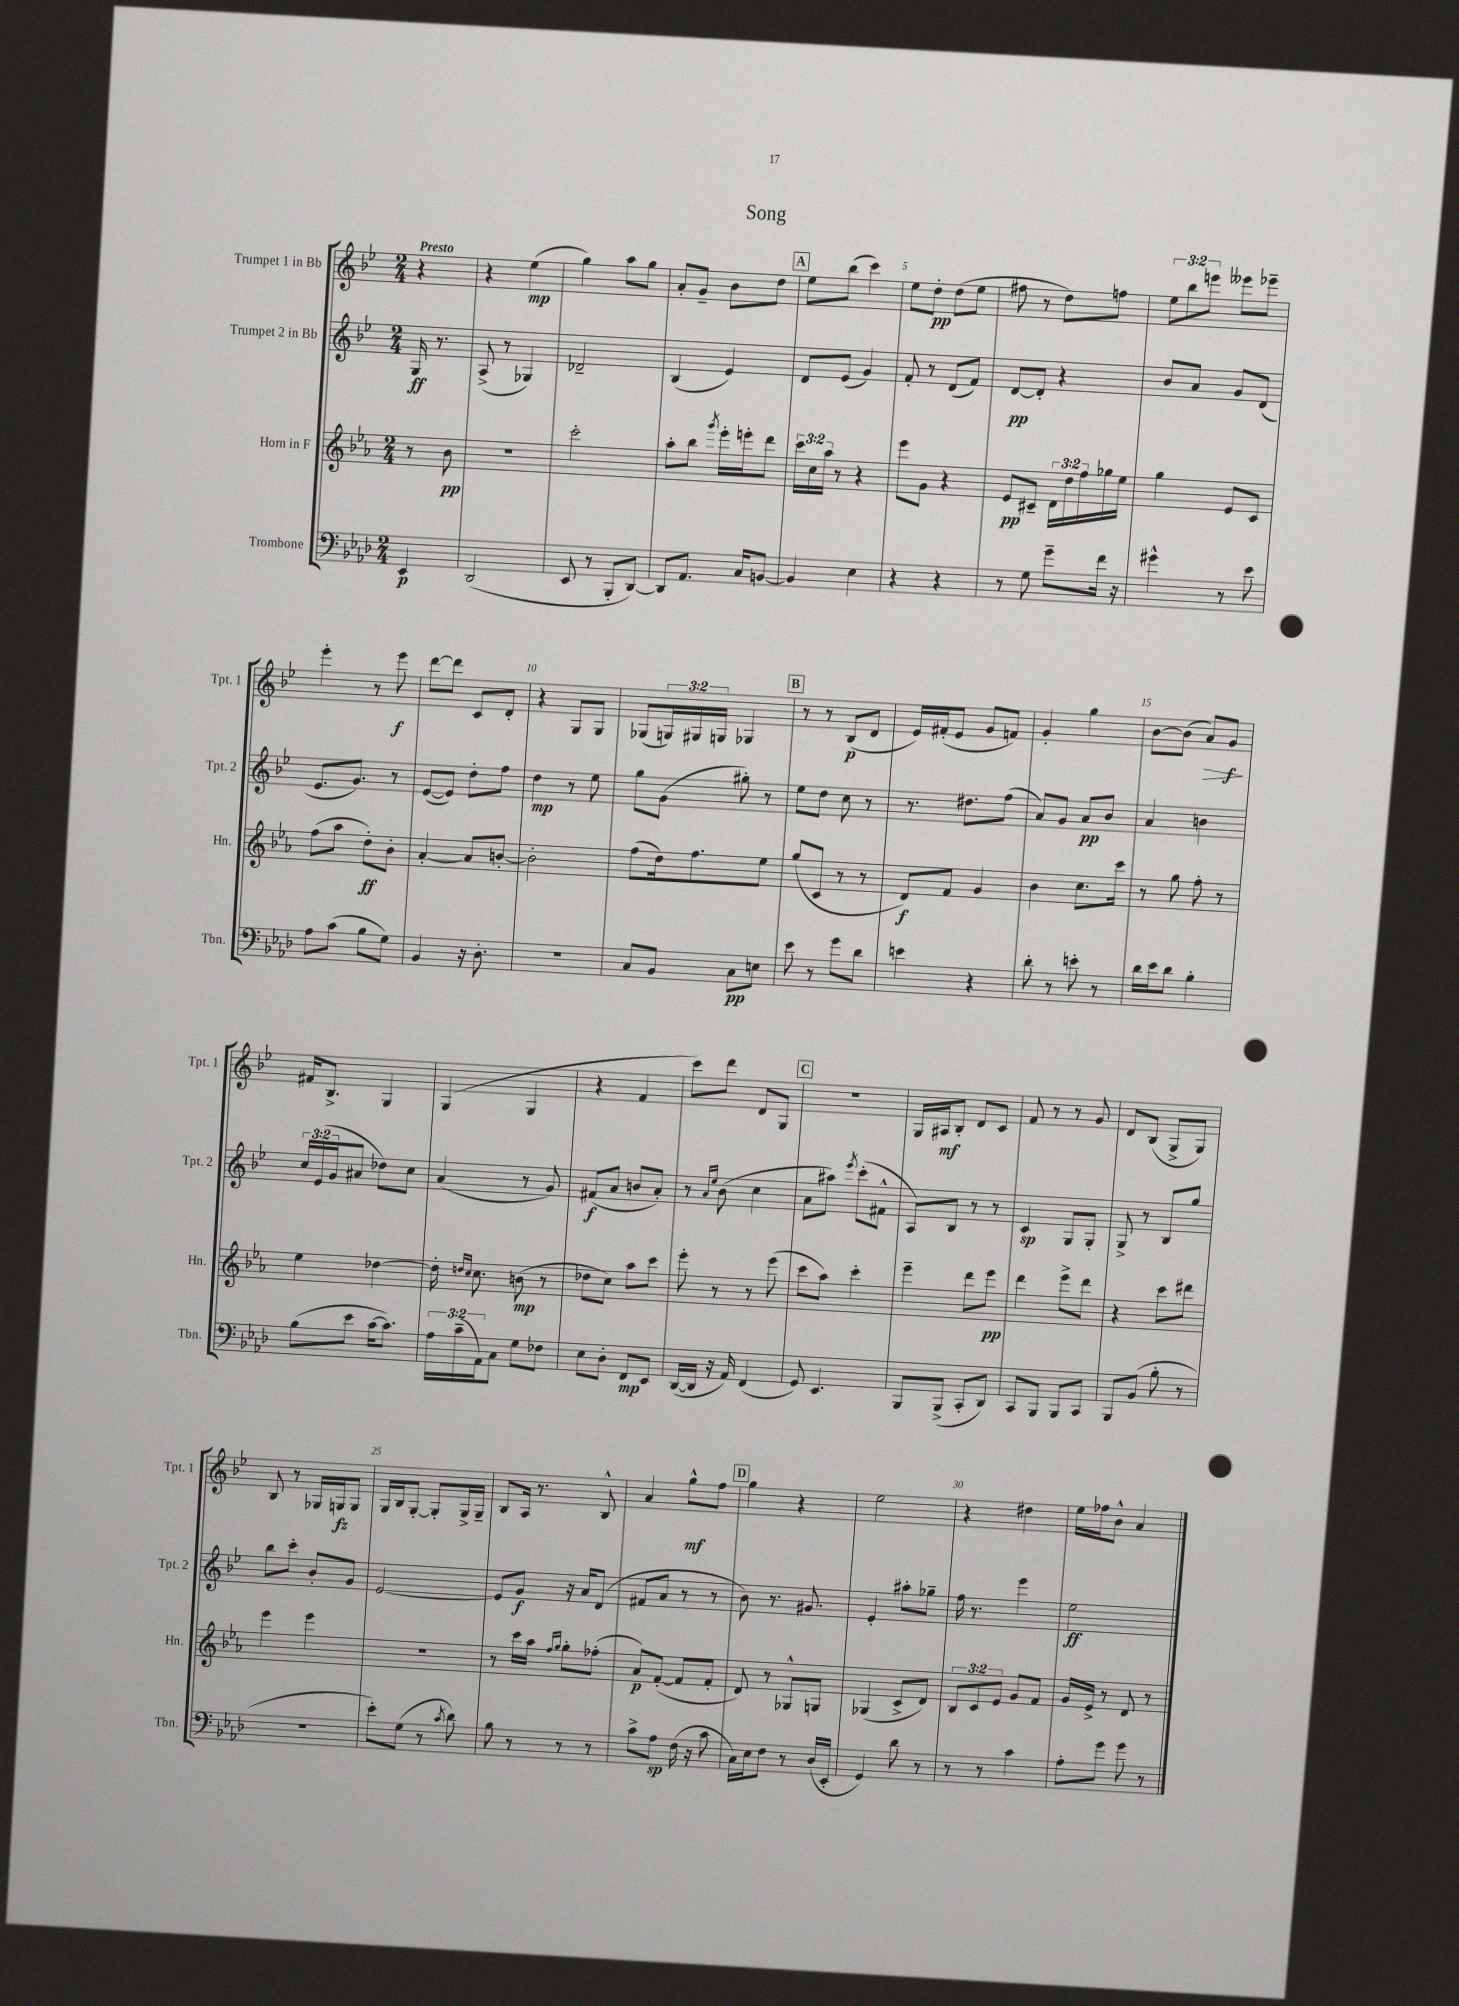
\header { title = "Song" }
<<
\new StaffGroup <<
\new Staff = "s0" \with { instrumentName = "Trumpet 1 in Bb" shortInstrumentName = "Tpt. 1" } {
    \clef treble \key bes \major \numericTimeSignature \time 2/4 \override Staff.TupletNumber.text = #tuplet-number::calc-fraction-text \partial 4 \tempo "Presto"
    r4 |
    r4 ees''4\mp( |
    g''4) a''8 g''8 |
    a'8-. g'8-- bes'8 d''8 |
    \mark \markup { \box "A" } ees''8 bes''8( c'''4) |
    ees''8 d''8-.\pp d''8( ees''8 |
    fis''8 r8 d''8) f''8 |
    \tuplet 3/2 { ees''8 bes''8 e'''8 } eeses'''8 ees'''8-- |
    ees'''4-. r8 ees'''8\f |
    d'''8~ d'''8 c'8 d'8-. |
    r4 g8 g8 |
    ges8( \tuplet 3/2 { g16) gis16 g16 } ges4 |
    \mark \markup { \box "B" } r8 r8 bes8\p( d'8 |
    ees'16) fis'16-.( ees'8 g'8 f'8) |
    g'4-. g''4 |
    bes'8~ bes'8( a'8\>) g'8\f\! |
    fis'16 bes8.-> g4 |
    g4( g4 |
    r4 f'4 |
    c'''8) d'''8 d'8 g8 |
    \mark \markup { \box "C" } r2 |
    g16 ais16\mf bes8-. d'8 c'8 |
    f'8 r8 r8 g'8 |
    d'8 bes8( g8-> g8) |
    bes8 r8 ges16 g16\fz g8 |
    g16 bes16 g8~-. g8-. g16-> g16-- |
    bes8 a16 r8. bes8-^ |
    a'4 g''8-^\mf f''8 |
    \mark \markup { \box "D" } g''4 r4 |
    ees''2 |
    r4 dis''4 |
    ees''16 fes''16 bes'8-^ a'4 \bar "|." |
}
\new Staff = "s1" \with { instrumentName = "Trumpet 2 in Bb" shortInstrumentName = "Tpt. 2" } {
    \clef treble \key bes \major \numericTimeSignature \time 2/4 \override Staff.TupletNumber.text = #tuplet-number::calc-fraction-text \partial 4
    g16\ff r8. |
    a8->( r8 ges4) |
    des'2-- |
    bes4( ees'4) |
    \mark \markup { \box "A" } d'8 ees'8( g'4) |
    f'8-. r8 d'8( f'8) |
    d'8~\pp d'8-. r4 |
    bes'8 a'8 g'8 d'8( |
    ees'8. g'8.) r8 |
    ees'8~( ees'8) d''8-. f''8 |
    d''4\mp r8 ees''8 |
    g''8 g'8( gis''8-.) r8 |
    \mark \markup { \box "B" } ees''8 d''8 c''8 r8 |
    r8. dis''8. f''8( |
    a'8) g'8 a'8\pp bes'8 |
    a'4 b'4 |
    \tuplet 3/2 { c''16 ees'16( g'16 } ais'8 des''8) c''8 |
    a'4( r8 g'8) |
    fis'8\f( a'8 b'8 a'8-.) |
    r8 \grace { a'16 ees''16 } bes'8( c''4 |
    \mark \markup { \box "C" } a'8 ais''8) \acciaccatura { ees'''8 } c'''8-.( fis'8-^ |
    a8) bes8 r8 r8 |
    c'4\sp g8 g8-. |
    g8-> r8 bes8 g''8 |
    bes''8 c'''8-. bes'8-. g'8 |
    ees'2~ |
    ees'8 g'8\f r16 a'16 d'8( |
    fis'8 a'8 r8 r8 |
    \mark \markup { \box "D" } bes'8) r8. gis'8. |
    ees'4-. ais''8-. ges''8-- |
    f''16 r8. ees'''4 |
    ees''2\ff \bar "|." |
}
\new Staff = "s2" \with { instrumentName = "Horn in F" shortInstrumentName = "Hn." } {
    \clef treble \key ees \major \numericTimeSignature \time 2/4 \override Staff.TupletNumber.text = #tuplet-number::calc-fraction-text \partial 4
    r8 bes'8\pp |
    R2 |
    c'''2-. |
    aes''8-. bes''8 \acciaccatura { g'''8 } ees'''16-. e'''16-. d'''8 |
    \mark \markup { \box "A" } \tuplet 3/2 { c'''16 c''16 aes''16 } r8 r4 |
    ees'''8 g'8 r4 |
    ees'8\pp cis'8-- \tuplet 3/2 { d'16 d''16 f''16 } ges''16 ees''16 |
    g''4 ees'8 c'8 |
    f''8( aes''8 d''8-.\ff) bes'8-. |
    aes'4~-. aes'8 b'8~-. |
    b'2-. |
    f''8( d''16) f''8. ees''8 |
    \mark \markup { \box "B" } g''8( c'8 r8 r8 |
    d'8\f) f'8 g'4 |
    bes'4 c''8. c'''16 |
    r8 g''8 f''8-. r8 |
    ees''4 des''4~ |
    des''16-. \grace { d''16 c''16 } c''8. b'8\mp( r8 |
    des''8 c''8) aes''8 c'''8 |
    ees'''8-. r8 r8 ees'''8( |
    \mark \markup { \box "C" } c'''8 aes''8) c'''4-. |
    ees'''4-- d'''8 ees'''8\pp |
    d'''4 ees'''8-> d'''8 |
    r4 c'''8 dis'''8 |
    ees'''4 ees'''4 |
    R2 |
    r8 c'''16 aes''16 \grace { f''16 g''16 } g''8-. fes''8-.( |
    aes'8\p) f'8~-.( f'8 f'8-. |
    \mark \markup { \box "D" } d'8) r8 ges8-^ g8 |
    ges4( c'8-> d'8) |
    \tuplet 3/2 { bes8 c'8 ees'8 } g'8 f'8 |
    g'16 ees'16-> r8 d'8 r8 \bar "|." |
}
\new Staff = "s3" \with { instrumentName = "Trombone" shortInstrumentName = "Tbn." } {
    \clef bass \key aes \major \numericTimeSignature \time 2/4 \override Staff.TupletNumber.text = #tuplet-number::calc-fraction-text \partial 4
    ees,4\p |
    des,2( |
    ees,8 r8 bes,,8-. des,8~) |
    des,8 aes,8. c16 b,8~ |
    \mark \markup { \box "A" } b,4 ees4 |
    r4 r4 |
    r8 g8 g'8-- f'16 r16 |
    gis'4-^ r8 ees'8 |
    aes8 c'8( bes8 g8) |
    bes,4 r16 des8.-. |
    R2 |
    c8 bes,8 c8\pp e8 |
    \mark \markup { \box "B" } ees'8 r8 g'8 des'8 |
    e'4 r4 |
    des'8-. r8 e'8-. r8 |
    des'16 ees'16 des'8 bes4-. |
    bes8( ees'8 c'16~ c'8.) |
    \tuplet 3/2 { aes16 c'16--( aes,16) } c8 g8 fes8 |
    ees8 des8-. f,8\mp ees,8 |
    des,16~( des,16 r16 aes,16) f,4( |
    \mark \markup { \box "C" } g,8) ees,4. |
    bes,,8 bes,,8->( c,8-. des,8) |
    c,8 bes,,8 bes,,8 c,8 |
    bes,,8 bes,8( bes8-. r8 |
    r2 |
    ees'8-.) g8( r8 \acciaccatura { c'8 } des'8) |
    bes8 r8 r8 r8 |
    c'8-> aes8\sp f16( r16 c'8 |
    \mark \markup { \box "D" } c16) ees16 f8 r8 des16( ees,16-. |
    g,4) des'8 r8 |
    r8 r8 c'4 |
    aes8-. g'8 g'8 r8 \bar "|." |
}
>>
>>
\layout { \context { \Score \override BarNumber.break-visibility = ##(#f #t #t) barNumberVisibility = #(every-nth-bar-number-visible 5) } }
